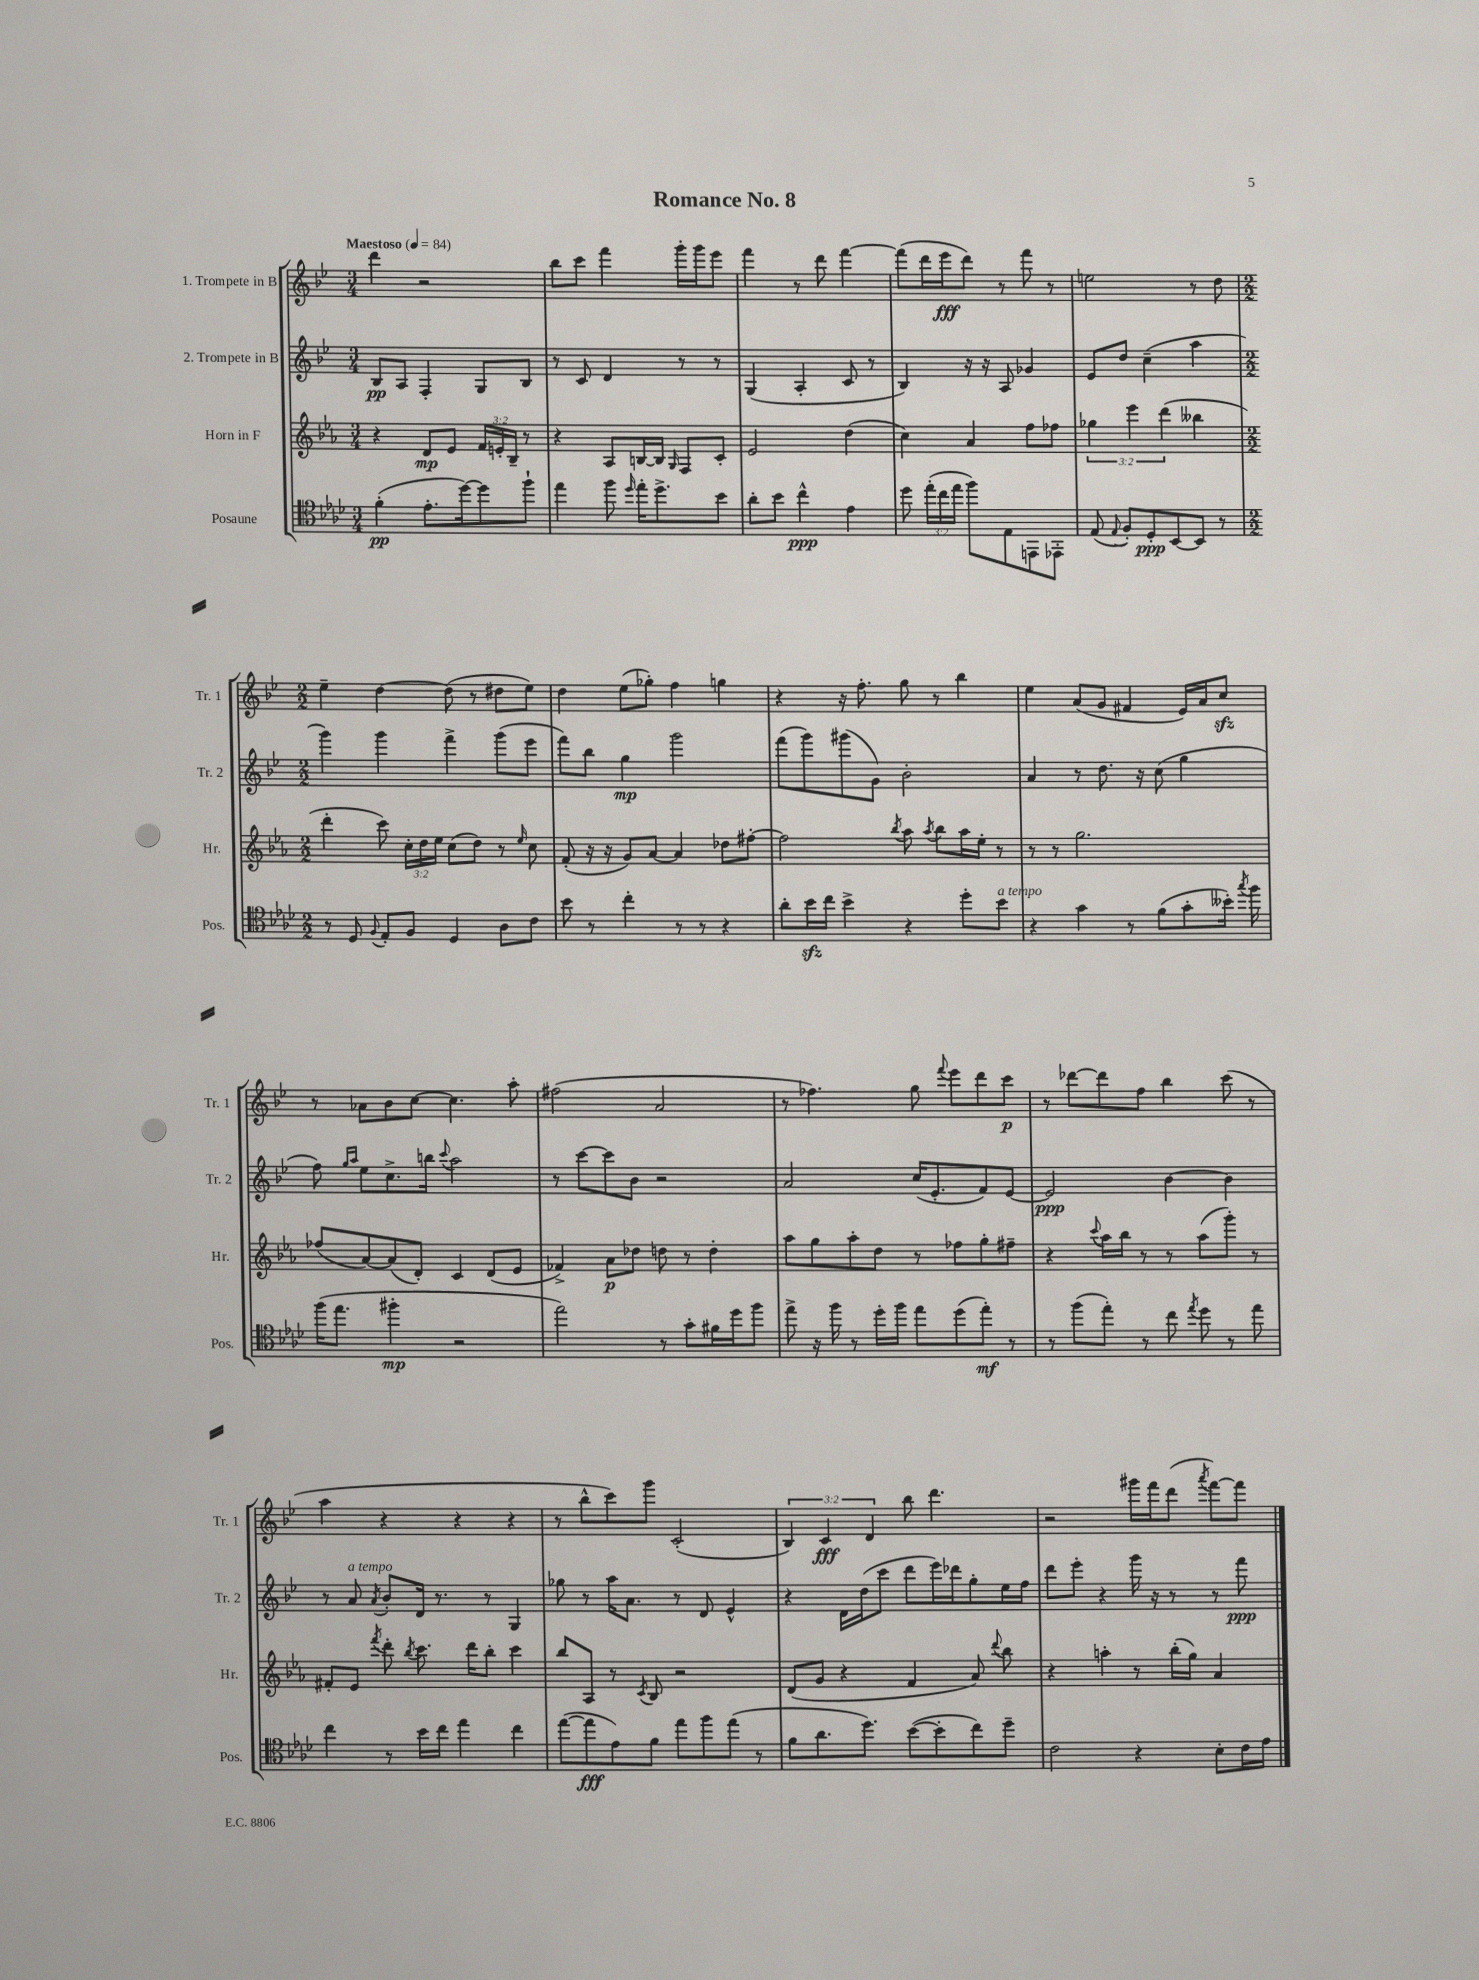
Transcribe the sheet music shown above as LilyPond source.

\header { title = "Romance No. 8" }
<<
\new StaffGroup <<
\new Staff = "s0" \with { instrumentName = "1. Trompete in B" shortInstrumentName = "Tr. 1" } {
    \clef treble \key bes \major \numericTimeSignature \time 3/4 \override Staff.TupletNumber.text = #tuplet-number::calc-fraction-text \tempo "Maestoso" 4 = 84
    \autoBeamOff d'''4 r2 |
    bes''8[ c'''8] f'''4 g'''16[-. g'''16 ees'''8] |
    f'''4 r8 d'''8 f'''4~ |
    f'''8[( d'''16 ees'''16\fff d'''8]) r8 f'''8 r8 |
    e''2 r8 d''8 |
    \numericTimeSignature \time 2/2 ees''4-- d''4~ d''8( r8 dis''8[ ees''8]) |
    d''4 ees''8[( ges''8]-.) f''4 g''4 |
    r4 r16 f''8.-. g''8 r8 bes''4 |
    ees''4 a'8[( g'8] fis'4 ees'16[) a'16 c''8]\sfz |
    r8 aes'8[ bes'8 c''8]~ c''4. a''8-. |
    fis''2( a'2 |
    r8 fes''4.) g''8 \appoggiatura { f'''8 } ees'''8[ d'''8 c'''8]\p |
    r8 des'''8[~ des'''8 f''8] bes''4 c'''8( r8 |
    a''4 r4 r4 r4 |
    r8 bes''8[-^ c'''8) g'''8] c'2-.( |
    \tuplet 3/2 { bes4) c'4\fff d'4 } bes''8 d'''4. |
    r2 gis'''16[ f'''16 d'''8]( \acciaccatura { a'''8 } f'''8[~) f'''8] \bar "|." |
}
\new Staff = "s1" \with { instrumentName = "2. Trompete in B" shortInstrumentName = "Tr. 2" } {
    \clef treble \key bes \major \numericTimeSignature \time 3/4
    \autoBeamOff bes8[\pp a8] f4-. g8[ bes8] |
    r8 c'8 d'4 r8 r8 |
    g4( a4-. c'8 r8 |
    bes4) r16 r16 a8 ges'4 |
    ees'8[ d''8] c''4--( a''4 |
    \numericTimeSignature \time 2/2 g'''4) g'''4 f'''4-> g'''8[( ees'''8] |
    f'''8[) bes''8] g''4\mp g'''2 |
    f'''8[( g'''8) gis'''8( g'8]) bes'2-. |
    a'4 r8 d''8. r16 c''8( g''4 |
    f''8) \grace { g''16[ a''16] } ees''8[ c''8.-> b''16] \appoggiatura { c'''8 } a''2 |
    r8 c'''8[~ c'''8 bes'8] r2 |
    a'2 c''16[( ees'8.-. f'8) ees'8]~ |
    ees'2\ppp bes'4~ bes'4 |
    r8 a'8^\markup { \italic "a tempo" } \acciaccatura { a'8 } bes'8[-. d'16] r8. r8 g4 |
    ges''8 r8 a''16[ a'8.] r8 d'8 ees'4-^ |
    r4 d'16[ d''16( c'''8] d'''8[ ees'''16) des'''16 g''8-. ees''16 f''16] |
    d'''8[ ees'''8]-. r4 g'''16 r16 r8 r8 f'''8\ppp \bar "|." |
}
\new Staff = "s2" \with { instrumentName = "Horn in F" shortInstrumentName = "Hr." } {
    \clef treble \key ees \major \numericTimeSignature \time 3/4 \override Staff.TupletNumber.text = #tuplet-number::calc-fraction-text
    \autoBeamOff r4 d'8[\mp ees'8] \tuplet 3/2 { f'16[ e'16-. bes16]-- } r8 |
    r4 aes8[ b16~ b16] \grace { g16 } f8[ c'8]-. |
    ees'2 d''4( |
    c''4) aes'4 f''8[ fes''8] |
    \tuplet 3/2 { ges''4 ees'''4 d'''4( } beses''4 |
    \numericTimeSignature \time 2/2 d'''4-. c'''8) \tuplet 3/2 { c''16[-. d''16 ees''16] } c''8[( d''8]) r8 \grace { ees''16 } c''8 |
    f'8-.( r16 r16 g'8[) aes'8]~ aes'4 des''8[ fis''8]~-. |
    fis''2 \acciaccatura { bes''8 } aes''8 \acciaccatura { aes''8 } bes''8[ aes''16 ees''16]-. r8 |
    r8 r8 g''2. |
    fes''8[( aes'8~) aes'8( d'8]-.) c'4 d'8[( ees'8] |
    fes'4->) aes'8[\p des''8] d''8 r8 d''4-. |
    aes''8[ g''8 aes''8-. d''8] r8 fes''8[ g''8-. fis''8]-- |
    r4 \appoggiatura { c'''8 } aes''16[ bes''16] r8 r8 aes''8[( g'''8]-.) r8 |
    fis'8[-. ees'8] \acciaccatura { f'''8 } d'''8-. \acciaccatura { bes''8 } c'''8. d'''16[ bes''8]-. c'''4 |
    bes''8[ aes8] r8 \acciaccatura { c'8 } bes8 r2 |
    d'8[( g'8] r4 f'4 aes'8) \appoggiatura { d'''8 } bes''8 |
    r4 a''4-. r8 bes''16[-.( g''16]) aes'4 \bar "|." |
}
\new Staff = "s3" \with { instrumentName = "Posaune" shortInstrumentName = "Pos." } {
    \clef tenor \key aes \major \numericTimeSignature \time 3/4 \override Staff.TupletNumber.text = #tuplet-number::calc-fraction-text
    \autoBeamOff f'4-.\pp( ees'8.[-. des''16~) des''8 f''8]-! |
    ees''4 f''8 \grace { des''16 } ees''16[-. des''8.-> bes'8] |
    aes'8[-. bes'8] c''4-^\ppp ees'4 |
    des''8 \tuplet 3/2 { ees''16[-.( c''16 ees''16] } f''8[) ees8 e,8 ees,8]-. |
    ees8( \appoggiatura { ees8 } f8[-.) des8-.\ppp bes,8~ bes,8] r8 |
    \numericTimeSignature \time 2/2 r8 des8 \appoggiatura { f8 } ees8[-. f8] des4 aes8[ c'8] |
    bes'8 r8 c''4-. r8 r8 r4 |
    aes'8[-. bes'16\sfz c''16] bes'4-> r4 des''8[-. bes'8]^\markup { \italic "a tempo" } |
    r4 g'4 r8 f'8[( g'8-. beses'16]-.) \acciaccatura { g''8 } f''16 |
    f''16[( ees''8.] fis''4-.\mp r2 |
    ees''2) r8 g'8[-. fis'16 des''16 f''8] |
    ees''8-> r16 f''16 r8 des''16[-. f''16] ees''8[ des''8( ees''8]-.\mf) r8 |
    r8 f''8[( ees''8]-.) r8 c''8 \acciaccatura { ees''8 } des''8 r8 ees''8 |
    c''4 r8 bes'16[ c''16] ees''4 c''4 |
    ees''8[~( ees''8\fff ees'8) f'8] ees''8[ f''8 ees''8]( r8 |
    f'8[ aes'8. des''8.]) bes'8[~( bes'8-. c''8) des''8]-- |
    c'2 r4 bes8[-. c'16 ees'16] \bar "|." |
}
>>
>>
\layout { \context { \Score \remove "Bar_number_engraver" } }
